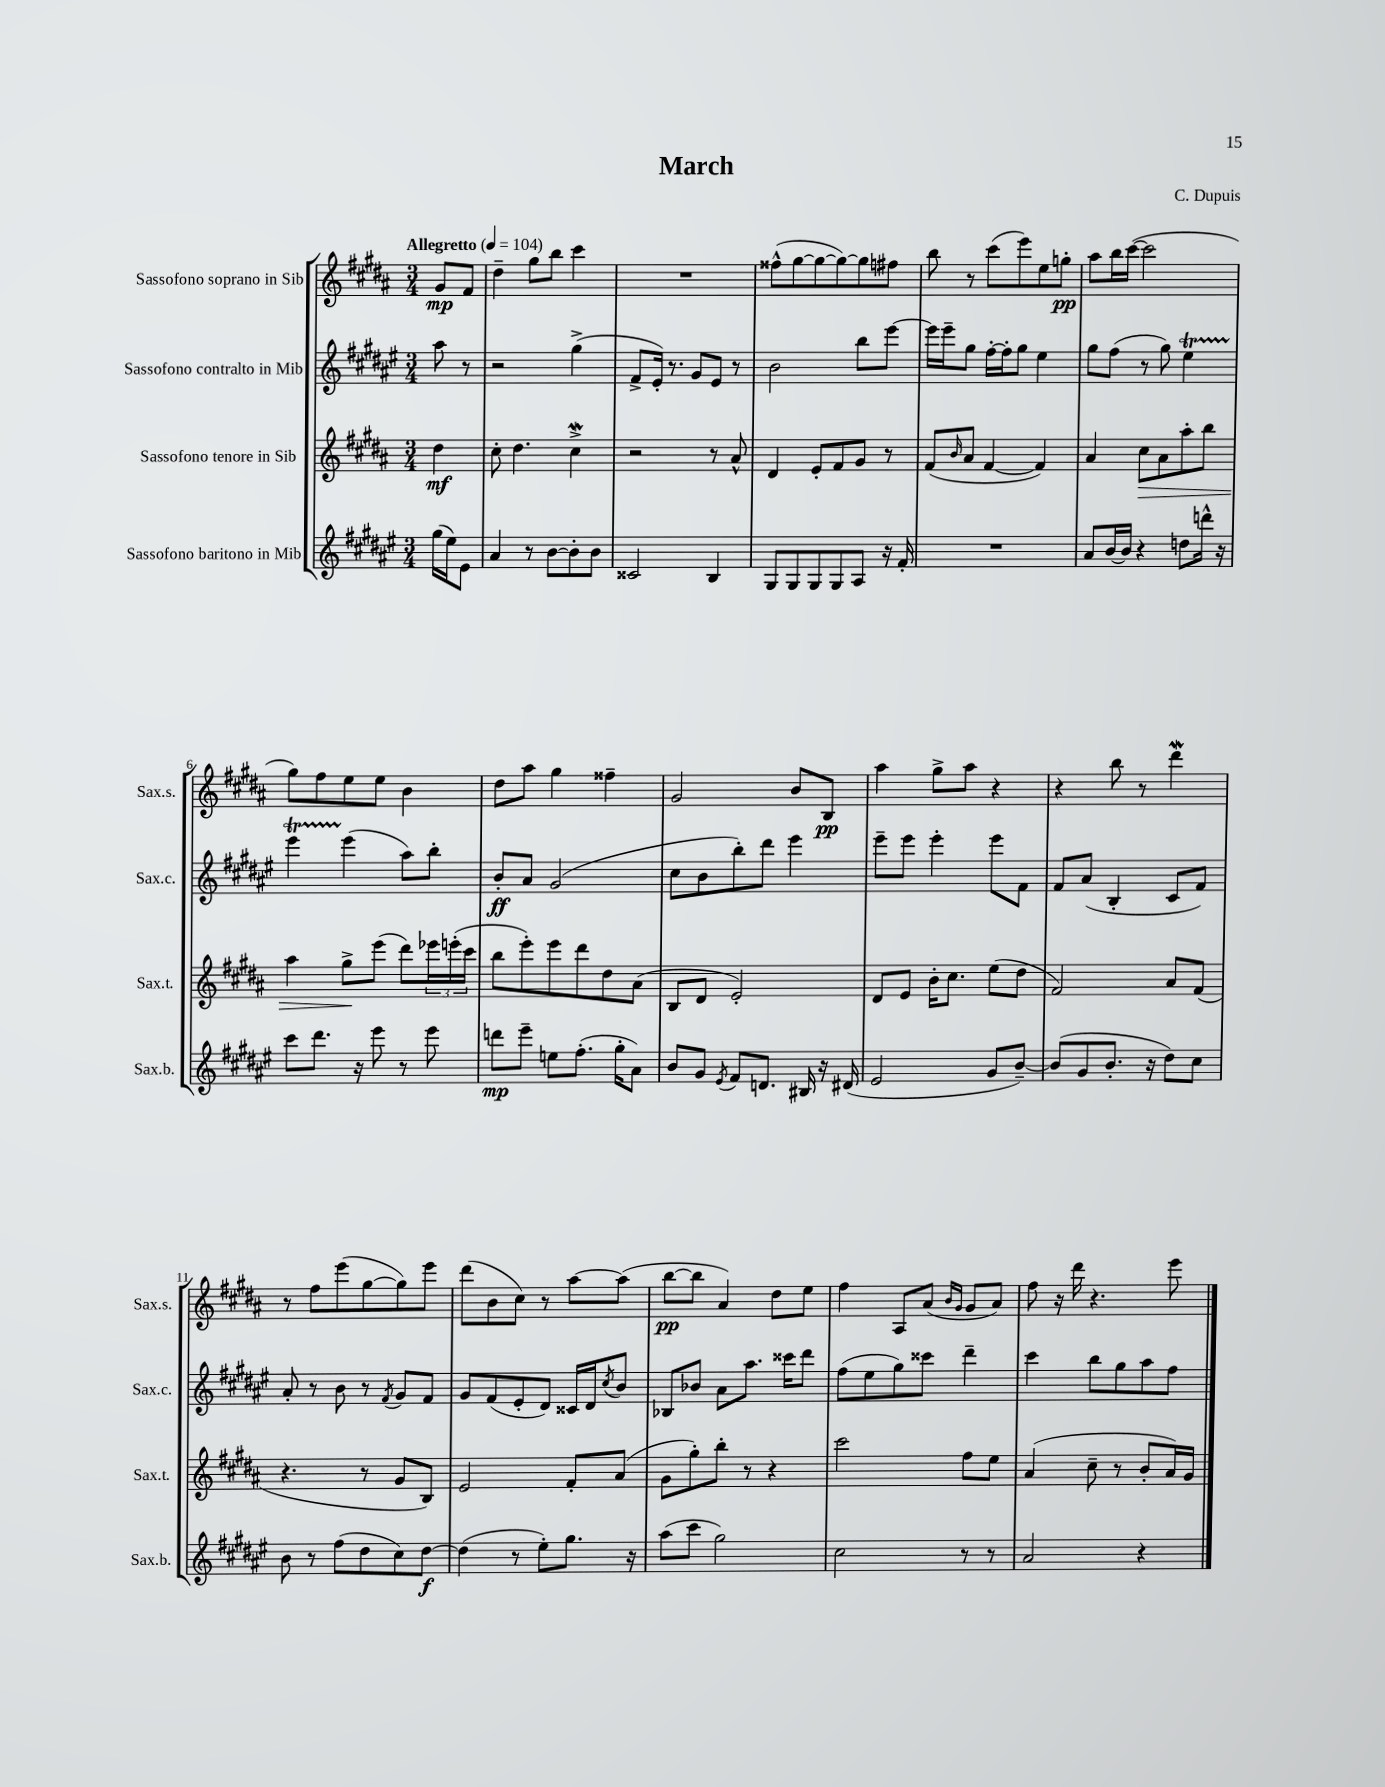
\header { title = "March" composer = "C. Dupuis" }
<<
\new StaffGroup <<
\new Staff = "s0" \with { instrumentName = "Sassofono soprano in Sib" shortInstrumentName = "Sax.s." } {
    \clef treble \key b \major \numericTimeSignature \time 3/4 \partial 4 \tempo "Allegretto" 4 = 104
    gis'8\mp fis'8 |
    dis''4-- gis''8 b''8 cis'''4 |
    R2. |
    fisis''8-^( gis''8~ gis''8~ gis''8~) gis''8 fis''8 |
    b''8 r8 cis'''8( e'''8) e''8 g''8-.\pp |
    ais''8 b''16 cis'''16~( cis'''2 |
    gis''8) fis''8 e''8 e''8 b'4 |
    dis''8 ais''8 gis''4 fisis''4-- |
    gis'2 b'8 b8\pp |
    ais''4 gis''8-> ais''8 r4 |
    r4 b''8 r8 dis'''4\mordent |
    r8 fis''8 e'''8( gis''8~ gis''8) e'''8 |
    dis'''8( b'8 cis''8) r8 ais''8~ ais''8( |
    b''8~\pp b''8 ais'4) dis''8 e''8 |
    fis''4 ais8 ais'8( \grace { b'16 gis'16 } gis'8 ais'8) |
    fis''8 r16 dis'''16 r4. e'''8 \bar "|." |
}
\new Staff = "s1" \with { instrumentName = "Sassofono contralto in Mib" shortInstrumentName = "Sax.c." } {
    \clef treble \key fis \major \numericTimeSignature \time 3/4 \partial 4
    ais''8 r8 |
    r2 gis''4->( |
    fis'8-> eis'16-.) r8. gis'8 eis'8 r8 |
    b'2 b''8 eis'''8~ |
    eis'''16 eis'''16-- gis''8 fis''16~-. fis''16-. gis''8 eis''4 |
    gis''8 fis''8( r8 gis''8) eis''4\startTrillSpan |
    eis'''4 eis'''4\stopTrillSpan( ais''8) b''8-. |
    b'8-.\ff ais'8 gis'2( |
    cis''8 b'8 b''8-.) dis'''8 eis'''4 |
    eis'''8-- eis'''8 eis'''4-. eis'''8 fis'8 |
    fis'8 ais'8( b4-. cis'8 fis'8) |
    ais'8-. r8 b'8 r8 \acciaccatura { fis'8 } gis'8 fis'8 |
    gis'8 fis'8( eis'8-. dis'8) cisis'16 dis'16 \acciaccatura { cis''8 } b'8 |
    bes8 bes'8 ais'8 ais''8. cisis'''16 dis'''8 |
    fis''8( eis''8 gis''8) cisis'''8 dis'''4-- |
    cis'''4 b''8 gis''8 ais''8 fis''8 \bar "|." |
}
\new Staff = "s2" \with { instrumentName = "Sassofono tenore in Sib" shortInstrumentName = "Sax.t." } {
    \clef treble \key b \major \numericTimeSignature \time 3/4 \partial 4
    dis''4\mf |
    cis''8-. dis''4. cis''4->\mordent |
    r2 r8 ais'8-^ |
    dis'4 e'8-. fis'8 gis'8 r8 |
    fis'8( \grace { b'16 } ais'8 fis'4~ fis'4) |
    ais'4 cis''8\> ais'8 ais''8-. b''8 |
    ais''4 gis''8->\! e'''8( dis'''8) \tuplet 3/2 { ees'''16 e'''16-.( cis'''16 } |
    b''8 e'''8-.) e'''8 dis'''8 dis''8 ais'8( |
    b8 dis'8 e'2-.) |
    dis'8 e'8 b'16-. cis''8. e''8( dis''8 |
    fis'2) ais'8 fis'8( |
    r4. r8 gis'8 b8) |
    e'2 fis'8-. ais'8( |
    gis'8 gis''8-.) b''8-. r8 r4 |
    cis'''2 fis''8 e''8 |
    ais'4( cis''8-- r8 b'8-. ais'16) gis'16 \bar "|." |
}
\new Staff = "s3" \with { instrumentName = "Sassofono baritono in Mib" shortInstrumentName = "Sax.b." } {
    \clef treble \key fis \major \numericTimeSignature \time 3/4 \partial 4
    gis''16( eis''16) eis'8 |
    ais'4 r8 b'8~ b'8-. b'8 |
    cisis'2 b4 |
    gis8 gis8 gis8 gis8 ais8 r16 fis'16-. |
    R2. |
    ais'8 b'16~ b'16 r4 d''8 d'''16-^ r16 |
    cis'''8 dis'''8. r16 eis'''8 r8 eis'''8 |
    d'''8\mp eis'''8-- e''8 fis''8.-.( gis''16-. ais'8) |
    b'8 gis'8 \acciaccatura { eis'8 } fis'8 d'8. bis16 r16 dis'16( |
    eis'2 gis'8 b'8~--) |
    b'8( gis'8 b'8.-. r16 dis''8) cis''8 |
    b'8 r8 fis''8( dis''8 cis''8) dis''8~\f |
    dis''4( r8 eis''8-.) gis''8. r16 |
    ais''8( cis'''8 gis''2) |
    cis''2 r8 r8 |
    ais'2 r4 \bar "|." |
}
>>
>>
